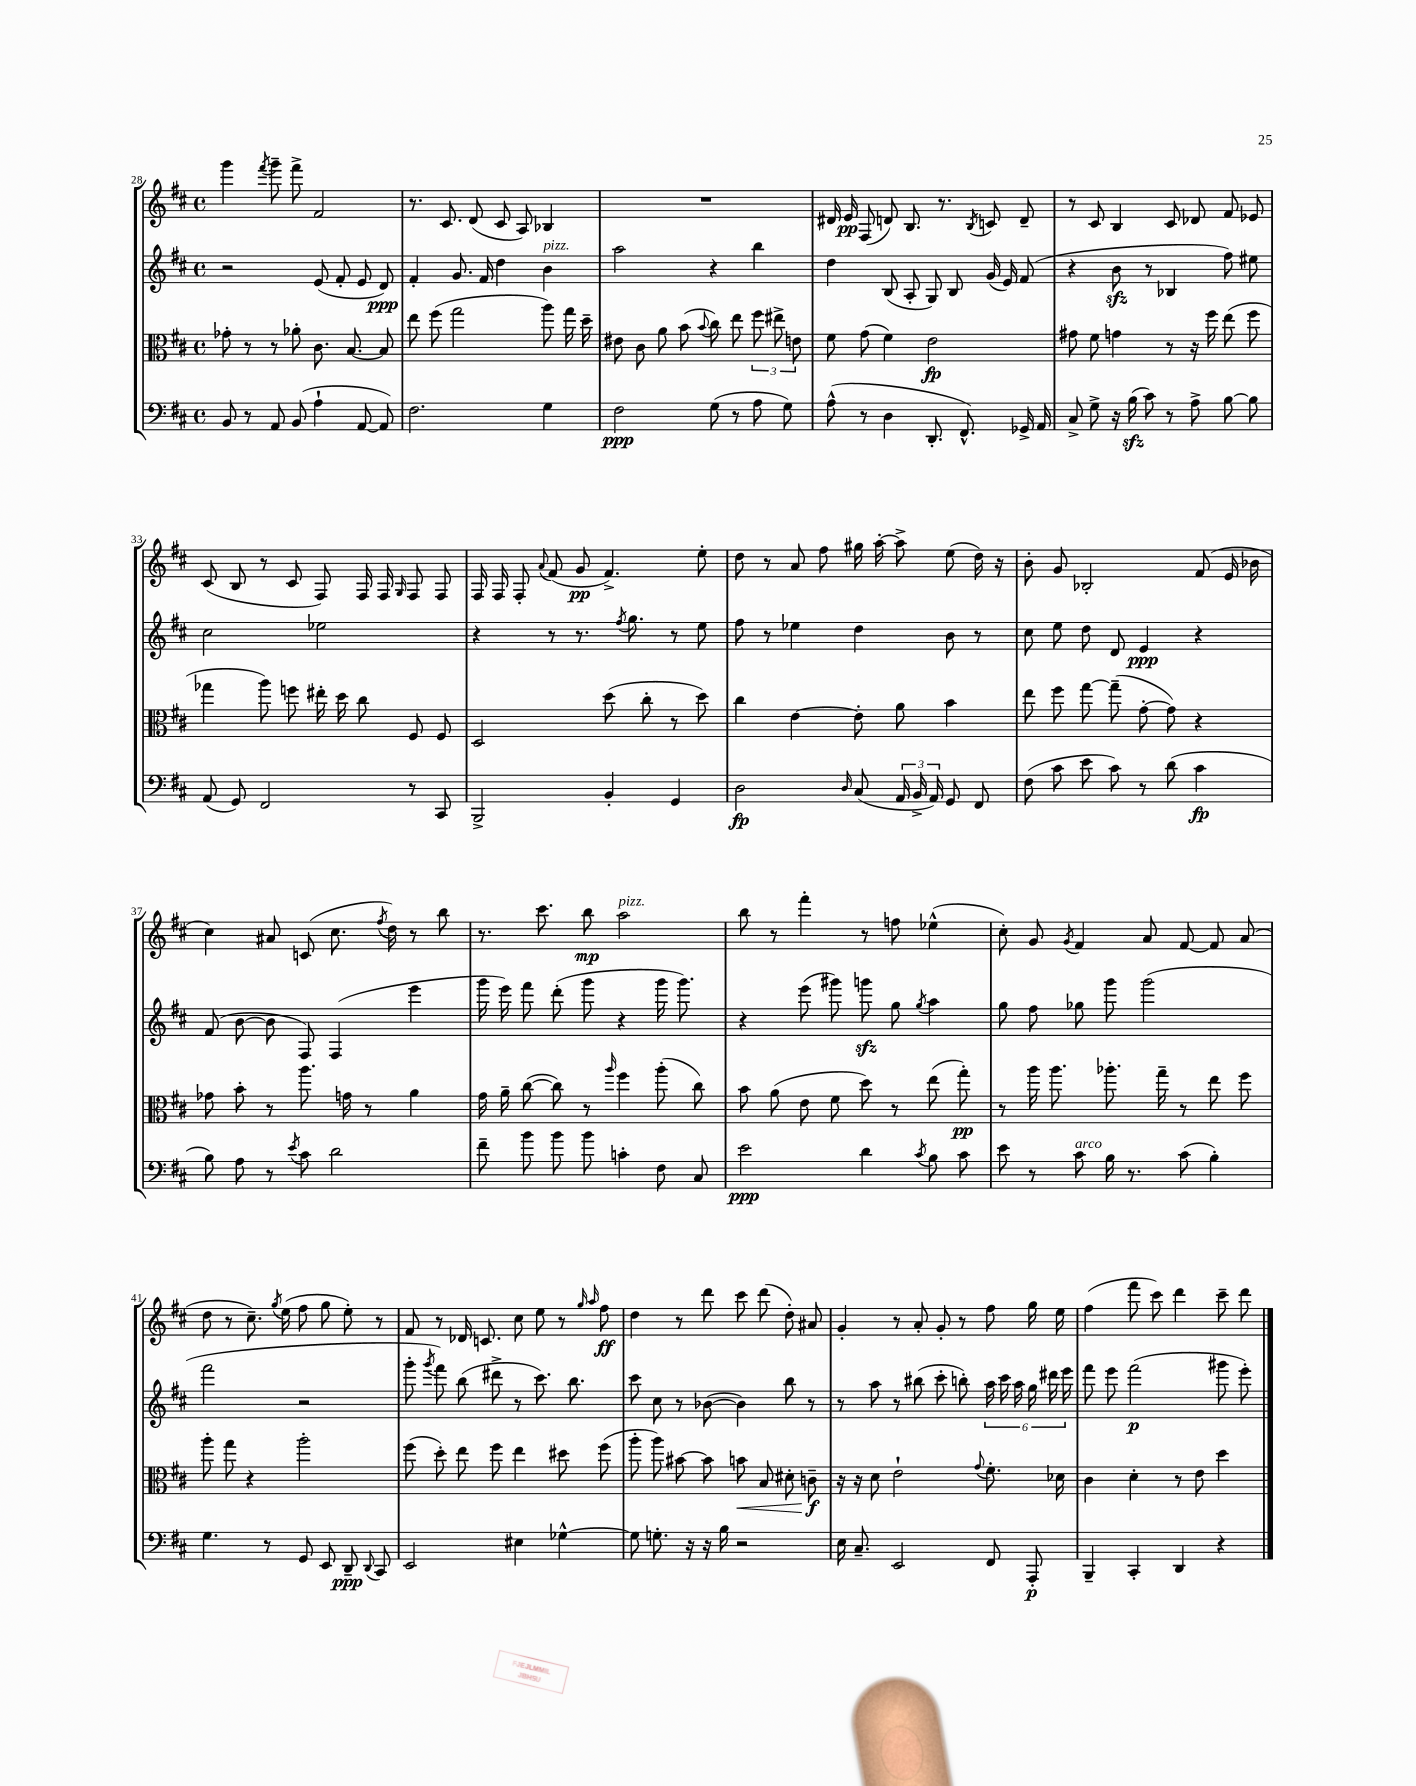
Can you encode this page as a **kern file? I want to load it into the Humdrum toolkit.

**kern	**dynam	**kern	**dynam	**kern	**dynam	**kern	**dynam
*part4	*part4	*part3	*part3	*part2	*part2	*part1	*part1
*staff4	*staff4	*staff3	*staff3	*staff2	*staff2	*staff1	*staff1
*clefF4	*	*clefC3	*	*clefG2	*	*clefG2	*
*k[f#c#]	*	*k[f#c#]	*	*k[f#c#]	*	*k[f#c#]	*
*M4/4	*	*M4/4	*	*M4/4	*	*M4/4	*
*met(c)	*	*met(c)	*	*met(c)	*	*met(c)	*
=28	=28	=28	=28	=28	=28	=28	=28
8BB/	.	8g-X'\	.	2r	.	4ggg\	.
8r	.	8r	.	.	.	.	.
.	.	.	.	.	.	8qfff#/	.
8AA/	.	8r	.	.	.	8ggg~\	.
(8BB/	.	8a-X'\	.	.	.	8fff#^\	.
4A`\	.	8.c#\	.	(8e/	.	2f#/	.
.	.	.	.	8f#'/	.	.	.
.	.	[8.B/	.	.	.	.	.
[8AA/	.	.	.	8e/	.	.	.
8AA/])	.	8B/]	.	8d/)	ppp	.	.
=29	=29	=29	=29	=29	=29	=29	=29
2.F#\	.	8ee\	.	4f#'/	.	8.r	.
.	.	(8ff#\	.	.	.	.	.
.	.	.	.	.	.	8.c#/	.
.	.	2gg\	.	8.g/	.	.	.
.	.	.	.	.	.	(8d/	.
.	.	.	.	16f#/	.	.	.
.	.	.	.	4dd\	.	8c#/	.
.	.	.	.	.	.	8A/)	.
!	!	!	!	!LO:TX:a:i:t=pizz.	!	!	!
4G\	.	8aa\)	.	4b\	.	4B-X/	.
.	.	16gg\	.	.	.	.	.
.	.	16dd~\	.	.	.	.	.
=30	=30	=30	=30	=30	=30	=30	=30
2F#\	ppp	8e#X\	.	2aa\	.	1r	.
.	.	8c#\	.	.	.	.	.
.	.	8a\	.	.	.	.	.
.	.	(8b\	.	.	.	.	.
.	.	8qqb/	.	.	.	.	.
(8G\	.	8cc#\)	.	4r	.	.	.
8r	.	8ee\	.	.	.	.	.
8A\	.	12ff#\	.	4bb\	.	.	.
.	.	12ee#X^\	.	.	.	.	.
8G\)	.	.	.	.	.	.	.
.	.	12en\	.	.	.	.	.
=31	=31	=31	=31	=31	=31	=31	=31
(8A^^\	.	8f#\	.	4dd\	.	16d#X/	.
.	.	.	.	.	.	16e/	pp
8r	.	(8g\	.	.	.	(8F#/	.
4D\	.	4f#\)	.	(8B/	.	8dn/)	.
.	.	.	.	8A'/	.	8.B/	.
8.DD'/	.	2e\	fp	8G/)	.	.	.
.	.	.	.	.	.	8.r	.
.	.	.	.	8B/	.	.	.
8.FF#^^/)	.	.	.	.	.	.	.
.	.	.	.	.	.	8qB/	.
.	.	.	.	(16g/	.	8cn/	.
.	.	.	.	16e/)	.	.	.
16GG-X^/	.	.	.	(8f#/	.	8d~/	.
16AA/	.	.	.	.	.	.	.
=32	=32	=32	=32	=32	=32	=32	=32
8C#^/	.	8g#X\	.	4r	.	8r	.
8G^\	.	8f#\	.	.	.	8c#/	.
16r	.	4gn\	.	8bzz\	.	4B/	.
(16Bzz\	.	.	.	.	.	.	.
8c#\)	.	.	.	8r	.	.	.
8r	.	8r	.	4B-X/	.	8c#/	.
8A^\	.	16r	.	.	.	8d-X/	.
.	.	16ff#\	.	.	.	.	.
[8B\	.	(8ee\	.	8ff#\)	.	8f#/	.
8B\]	.	8ff#\	.	8ee#X\	.	8e-X/	.
!!LO:LB:g=z
=33	=33	=33	=33	=33	=33	=33	=33
(8AA/	.	4gg-X\	.	2cc#\	.	(8c#/	.
8GG/)	.	.	.	.	.	8B/	.
2FF#/	.	8aa\)	.	.	.	8r	.
.	.	8ffn\	.	.	.	8c#/	.
.	.	16ee#X'\	.	2ee-X\	.	8F#/)	.
.	.	16dd\	.	.	.	.	.
.	.	8cc#\	.	.	.	16F#/	.
.	.	.	.	.	.	16F#/	.
.	.	.	.	.	.	16qqG/	.
8r	.	8F#/	.	.	.	8F#/	.
8CC#/	.	8F#/	.	.	.	8F#/	.
=34	=34	=34	=34	=34	=34	=34	=34
2BBB^/	.	2D/	.	4r	.	16F#/	.
.	.	.	.	.	.	16F#/	.
.	.	.	.	.	.	8F#'/	.
.	.	.	.	.	.	8qqa/	.
.	.	.	.	8r	.	(8f#/	.
.	.	.	.	8.r	.	8g/	pp
4BB'/	.	(8dd\	.	.	.	4.f#^/)	.
.	.	.	.	8qff#/	.	.	.
.	.	.	.	8.gg\	.	.	.
.	.	8cc#'\	.	.	.	.	.
4GG/	.	8r	.	8r	.	.	.
.	.	8dd\)	.	8ee\	.	8ee'\	.
=35	=35	=35	=35	=35	=35	=35	=35
2D\	fp	4cc#\	.	8ff#\	.	8dd\	.
.	.	.	.	8r	.	8r	.
.	.	[4e\	.	4ee-X\	.	8a/	.
.	.	.	.	.	.	8ff#\	.
16qqD/	.	.	.	.	.	.	.
(8C#/	.	8e'\]	.	4dd\	.	16gg#X\	.
.	.	.	.	.	.	[16aa'\	.
24AA/	.	8a\	.	.	.	8aa^\]	.
24BB^/	.	.	.	.	.	.	.
24AA/)	.	.	.	.	.	.	.
8GG/	.	4b\	.	8b\	.	(8ee\	.
8FF#/	.	.	.	8r	.	16dd\)	.
.	.	.	.	.	.	16r	.
=36	=36	=36	=36	=36	=36	=36	=36
(8F#\	.	8ee\	.	8cc#\	.	8b'\	.
8c#\	.	8ff#\	.	8ee\	.	8g/	.
8e\	.	[8gg\	.	8dd\	.	2B-X'/	.
8c#\)	.	(8gg~\]	.	8d/	.	.	.
8r	.	[8g'\	.	4e/	ppp	.	.
(8d\	.	8g\])	.	.	.	.	.
4c#\	fp	4r	.	4r	.	(8f#/	.
.	.	.	.	.	.	16e/	.
.	.	.	.	.	.	16b-X\	.
!!LO:LB:g=z
=37	=37	=37	=37	=37	=37	=37	=37
8B\)	.	8g-X\	.	(8f#/	.	4cc#\)	.
8A\	.	8b'\	.	[8b\	.	.	.
8r	.	8r	.	8b\]	.	8a#X/	.
8qe/	.	.	.	.	.	.	.
8c#\	.	8.aa\	.	8F#/)	.	(8cn/	.
2d\	.	.	.	(4F#/	.	8.cc#\	.
.	.	16gn\	.	.	.	.	.
.	.	8r	.	.	.	.	.
.	.	.	.	.	.	8qff#/	.
.	.	.	.	.	.	16dd\)	.
.	.	4a\	.	4eee\	.	8r	.
.	.	.	.	.	.	8bb\	.
=38	=38	=38	=38	=38	=38	=38	=38
8f#~\	.	16g\	.	16ggg\	.	8.r	.
.	.	16a~\	.	16eee\)	.	.	.
8b\	.	([8cc#\	.	8fff#\	.	.	.
.	.	.	.	.	.	8.ccc#\	.
8b\	.	8cc#\])	.	(8ddd'\	.	.	.
8b\	.	8r	.	8ggg\	.	8bb\	mp
.	.	16qqaa/	.	.	.	.	.
!	!	!	!	!	!	!LO:TX:a:i:t=pizz.	!
4cn'\	.	4ff#\	.	4r	.	2aa\	.
8F#\	.	(8aa'\	.	16ggg\	.	.	.
.	.	.	.	8.ggg\)	.	.	.
8C#/	.	8cc#\)	.	.	.	.	.
=39	=39	=39	=39	=39	=39	=39	=39
2e\	ppp	8b\	.	4r	.	8bb\	.
.	.	(8a\	.	.	.	8r	.
.	.	8e\	.	(8eee\	.	4fff#'\	.
.	.	8f#\	.	8ggg#X\)	.	.	.
4d\	.	8dd\)	.	8gggnzz\	.	8r	.
.	.	8r	.	8gg\	.	8ffn\	.
8qc#/	.	.	.	8qgg/	.	.	.
8B\	.	(8ee\	.	4aa\	.	(4ee-X^^\	.
8c#\	.	8gg'\)	pp	.	.	.	.
=40	=40	=40	=40	=40	=40	=40	=40
8e\	.	8r	.	8gg\	.	8cc#'\)	.
8r	.	16aa\	.	8ff#\	.	8g/	.
.	.	8.aa\	.	.	.	.	.
.	.	.	.	.	.	8qg/	.
!LO:TX:a:i:t=arco	!	!	!	!	!	!	!
8c#\	.	.	.	8gg-X\	.	4f#/	.
16B\	.	8.aa-X'\	.	8ggg\	.	.	.
8.r	.	.	.	.	.	.	.
.	.	.	.	(2ggg\	.	8a/	.
.	.	16gg~\	.	.	.	.	.
(8c#\	.	8r	.	.	.	[8f#/	.
4B'\)	.	8ee\	.	.	.	8f#/]	.
.	.	8ff#\	.	.	.	(8a/	.
!!LO:LB:g=z
=41	=41	=41	=41	=41	=41	=41	=41
4.G\	.	8aa'\	.	2fff#\	.	8dd\	.
.	.	8gg\	.	.	.	8r	.
.	.	4r	.	.	.	8.cc#~\)	.
8r	.	.	.	.	.	.	.
.	.	.	.	.	.	8qgg/	.
.	.	.	.	.	.	(16ee\	.
8GG/	.	2aa'\	.	2r	.	8ff#\	.
8EE/	.	.	.	.	.	8gg\	.
8DD~/	ppp	.	.	.	.	8ee'\)	.
8qqDD/	.	.	.	.	.	.	.
8CC#/	.	.	.	.	.	8r	.
=42	=42	=42	=42	=42	=42	=42	=42
2EE/	.	(8ff#\	.	8ggg'\	.	8f#/	.
.	.	.	.	8qggg/	.	.	.
.	.	8dd'\)	.	8fff#\)	.	8r	.
.	.	8ee\	.	(8bb\	.	16d-X/	.
.	.	.	.	.	.	8.cn/	.
.	.	8ff#\	.	8ddd#X^\	.	.	.
4E#X\	.	4ee\	.	8r	.	8cc#\	.
.	.	.	.	8.ccc#\)	.	8ee\	.
[4G-X^^\	.	8dd#X\	.	.	.	8r	.
.	.	.	.	8.bb\	.	.	.
.	.	.	.	.	.	16qqgg/	.
.	.	.	.	.	.	16qqaa/	.
.	.	(8ff#\	.	.	.	8ff#\	ff
=43	=43	=43	=43	=43	=43	=43	=43
8G-\]	.	8aa'\	.	8ccc#\	.	4dd\	.
8.Gn'\	.	8aa\)	.	8cc#\	.	.	.
.	.	[8b#X\	.	8r	.	8r	.
16r	.	.	.	.	.	.	.
16r	.	8b#\]	.	([8b-X\	.	8ddd\	.
16B\	.	.	.	.	.	.	.
!	!	!	!LO:HP:b	!	!	!	!
2r	.	8bn\	<	4b-\])	.	8ccc#\	.
.	.	8B/	.	.	.	(8ddd\	.
.	.	8d#X'\	.	8bb\	.	8dd'\)	.
.	.	8cn~\	f	8r	.	8a#X/	.
.	.	.	[	.	.	.	.
=44	=44	=44	=44	=44	=44	=44	=44
16E\	.	16r	.	8r	.	4g'/	.
8.C#~/	.	16r	.	.	.	.	.
.	.	8d\	.	8aa\	.	.	.
2EE/	.	2e`\	.	8r	.	8r	.
.	.	.	.	(8bb#X\	.	8a'/	.
.	.	.	.	8ccc#'\	.	8g'/	.
.	.	.	.	8bbn'\)	.	8r	.
.	.	8qqg/	.	.	.	.	.
8FF#/	.	8.f#'\	.	24aa\	.	8ff#\	.
.	.	.	.	24ccc#\	.	.	.
.	.	.	.	24aa\	.	.	.
8AAA'/	p	.	.	24gg\	.	16gg\	.
.	.	.	.	24ddd#X\	.	.	.
.	.	16d-X\	.	.	.	16ee\	.
.	.	.	.	24eee\	.	.	.
=45	=45	=45	=45	=45	=45	=45	=45
4BBB~/	.	4c#\	.	8fff#\	.	(4ff#\	.
.	.	.	.	8eee\	.	.	.
4CC#'/	.	4d'\	.	(2fff#\	p	8fff#\	.
.	.	.	.	.	.	8ccc#\)	.
4DD/	.	8r	.	.	.	4ddd\	.
.	.	8e\	.	.	.	.	.
4r	.	4dd\	.	8ggg#X\	.	8ccc#~\	.
.	.	.	.	8eee'\)	.	8ddd\	.
==	==	==	==	==	==	==	==
*-	*-	*-	*-	*-	*-	*-	*-
